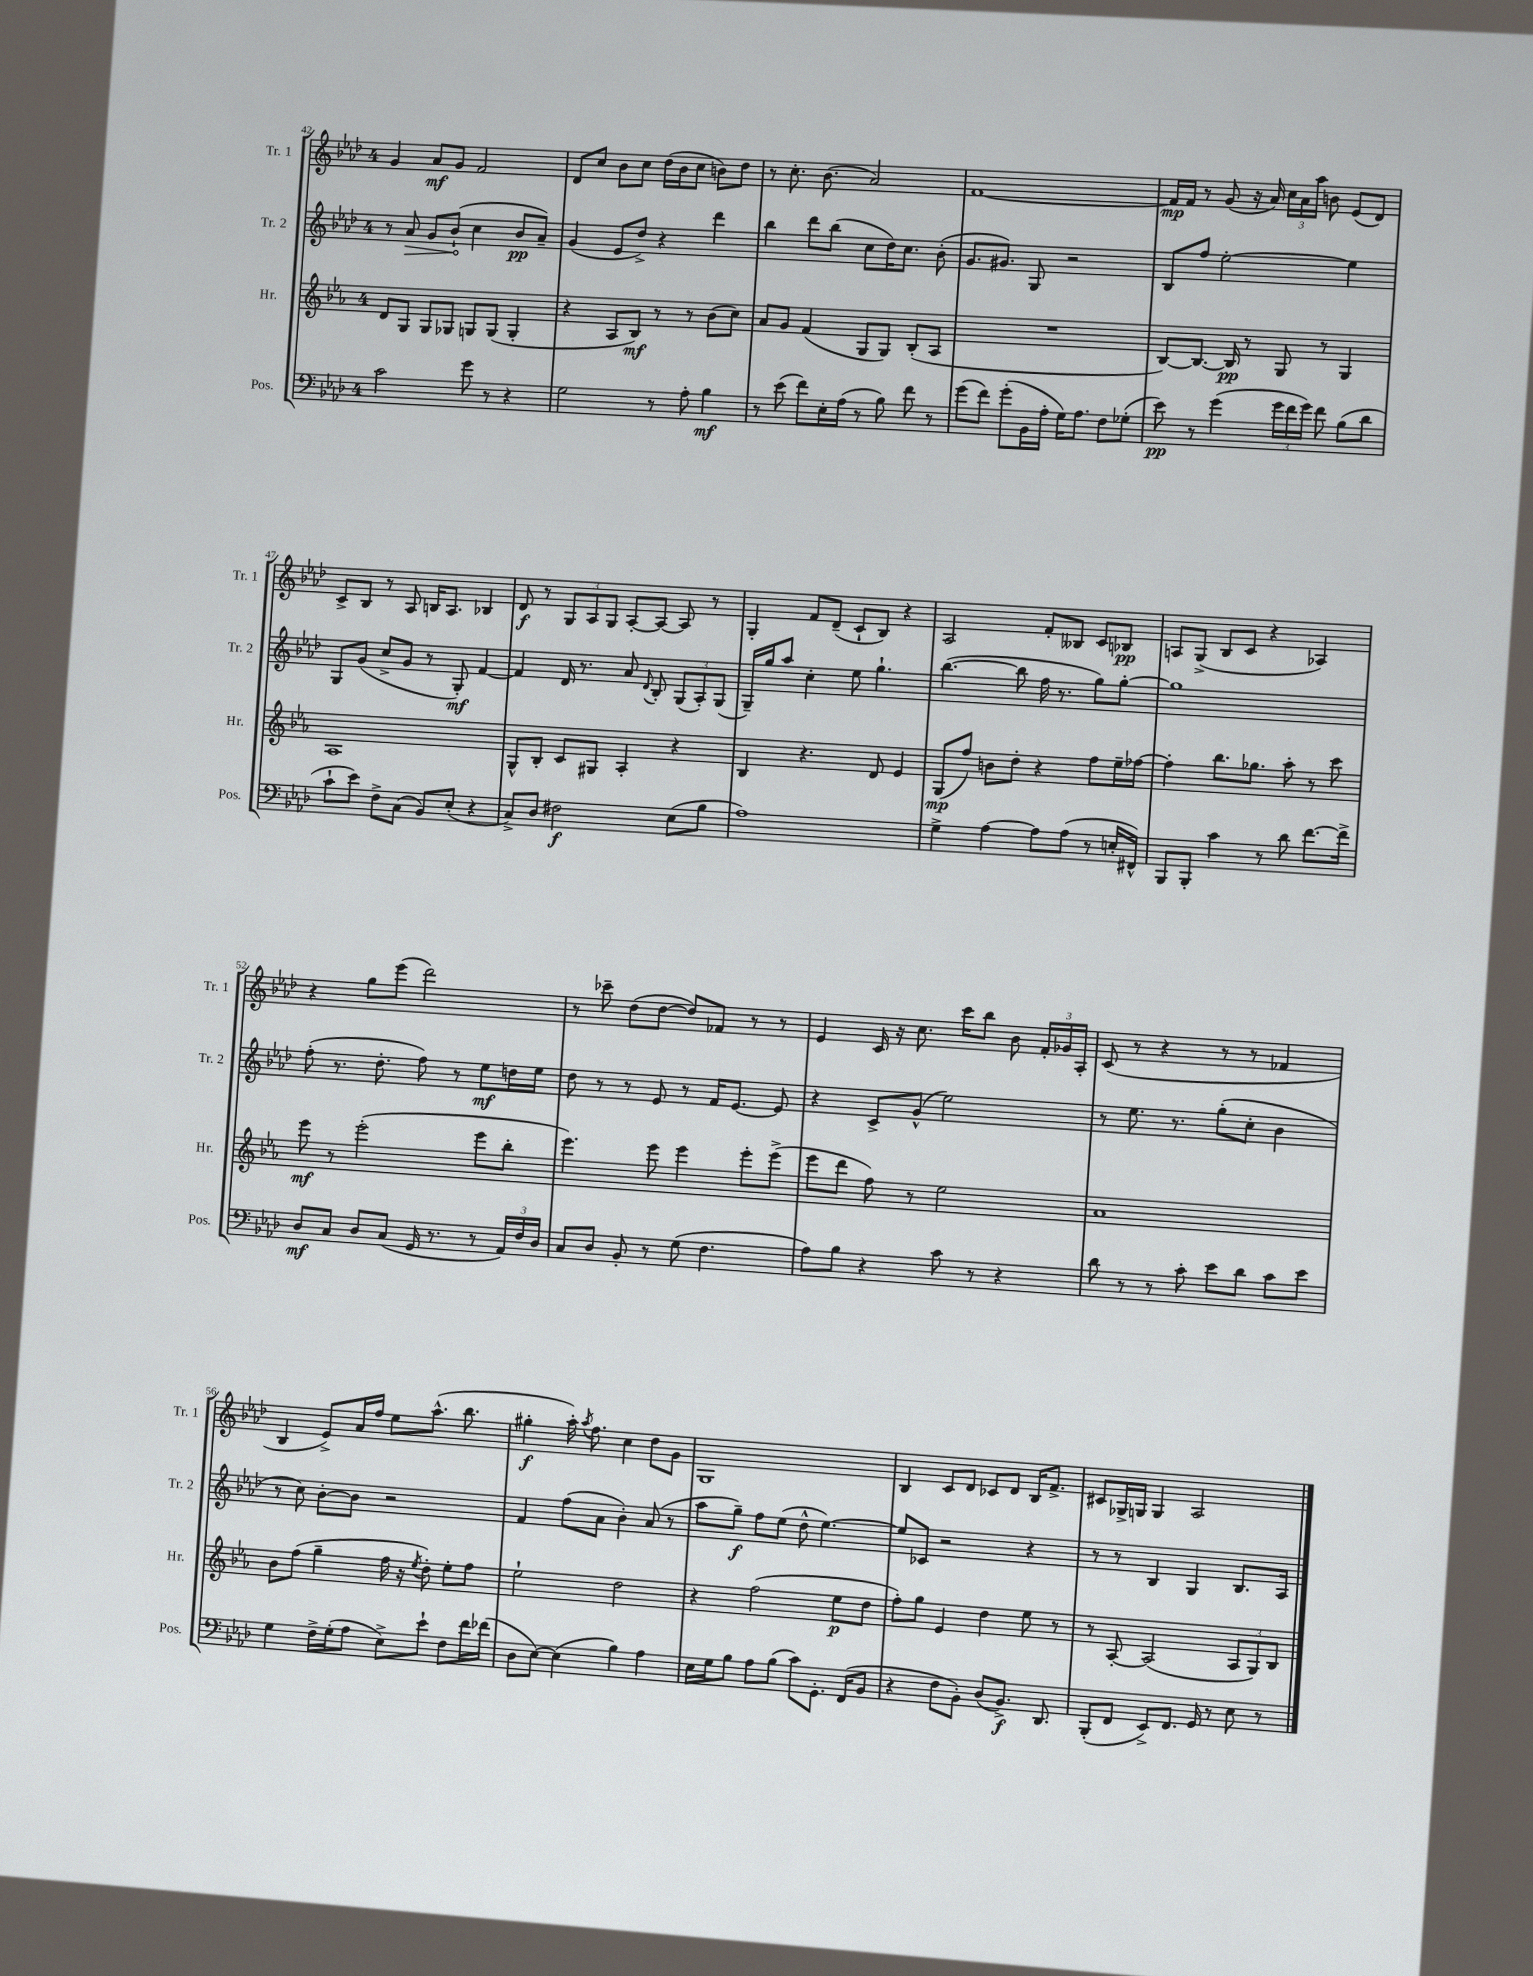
<<
\new StaffGroup <<
\new Staff = "s0" \with { instrumentName = "Tr. 1" shortInstrumentName = "Tr. 1" } {
    \clef treble \key aes \major \once \override Staff.TimeSignature.style = #'single-digit \time 4/4
    \autoBeamOff g'4 aes'8[\mf g'8] f'2 |
    des'8[ c''8] bes'8[ c''8] des''16[( bes'16 c''8] b'8[) des''8] |
    r8 c''8.-. bes'8.( aes'2) |
    f'1~ |
    f'16[\mp f'16] r8 g'8( r16 aes'16) \tuplet 3/2 { c''16[ aes'16 aes''16] } b'8 ees'8[( des'8]) |
    c'8[-> bes8] r8 aes8 b16[ aes8.] bes4 |
    des'8\f r8 \tuplet 3/2 { g8[ aes8 g8] } aes8[~-. aes8]~ aes8 r8 |
    g4-. f'8[ des'8]--( c'8[-! bes8]) r4 |
    aes2 f'8[-. beses8] c'8[ bes8]\pp |
    a8[ g8]->( bes8[ c'8] r4 aes4) |
    r4 g''8[ ees'''8]( des'''2) |
    r8 ces'''8-- des''8[( des''8]~ des''8[) fes'8] r8 r8 |
    ees'4 c'16 r16 c''8. c'''16[ bes''8] bes'8 \tuplet 3/2 { f'16[-. ges'16 aes16]-. } |
    c'8( r8 r4 r8 r8 fes'4 |
    bes4 ees'8[->) aes'16 f''16] ees''8[ aes''8.]-^( bes''8. |
    gis''4-.\f aes''16-.) \acciaccatura { aes''8 } f''8. c''4 des''8[ g'8] |
    g1 |
    bes4 c'8[ des'8] ces'8[ des'8] bes16[ f'8.]-> |
    cis'8[ ges16-> g16] g4 aes2 \bar "|." |
}
\new Staff = "s1" \with { instrumentName = "Tr. 2" shortInstrumentName = "Tr. 2" } {
    \clef treble \key aes \major \once \override Staff.TimeSignature.style = #'single-digit \time 4/4
    \autoBeamOff r8 \once \override Hairpin.circled-tip = ##t aes'8\> g'8[ bes'8]-!\!( c''4 bes'8[\pp aes'8]--) |
    g'4( ees'8[ des''8]->) r4 des'''4 |
    bes''4 des'''8[ bes''8]( c''8[ des''16) c''8.] bes'8-.( |
    g'8.[ gis'8.]) g8 r2 |
    bes8[ f''8] ees''2~-. ees''4 |
    g8[ g'8]( c''8[-> g'8] r8 g8-.\mf) f'4~ |
    f'4 des'16 r8. aes'8 \appoggiatura { des'8 } bes8-. \tuplet 3/2 { g8[( aes8-.) g8]( } |
    g16[--) g''16 aes''8] c''4-. ees''8 g''4.-! |
    bes''4.~( bes''8 f''16 r8. g''8[) g''8]~-. |
    g''1 |
    f''8-.( r8. des''8.-. f''8) r8 ees''8[\mf d''16 ees''16] |
    des''8 r8 r8 ees'8 r8 f'16[ ees'8.]~ ees'8 |
    r4 c'8[-> g'8]-^( ees''2) |
    r8 ees''8. r8. g''8[-.( c''8]-. bes'4 |
    r8 c''8) bes'8[~-. bes'8] r2 |
    f'4 f''8[( aes'8] bes'4-.) aes'8( r8 |
    aes''8[ g''8]--\f) f''8[ ees''8]( des''8-^ ees''4.~) |
    ees''8[ ces'8] r2 r4 |
    r8 r8 bes4 g4 bes8.[ aes16] \bar "|." |
}
\new Staff = "s2" \with { instrumentName = "Hr." shortInstrumentName = "Hr." } {
    \clef treble \key ees \major \once \override Staff.TimeSignature.style = #'single-digit \time 4/4
    \autoBeamOff d'8[ g8] g8[ ges8] g8[ g8]( g4-. |
    r4 aes8[ bes8]\mf) r8 r8 bes'8[( c''8]) |
    aes'8[ g'8] f'4( g8[ g8]) bes8[-.( aes8] |
    R1 |
    bes8[~) bes8.]~ bes16\pp r8 g8 r8 g4 |
    aes1 |
    g8[-^ bes8]-. c'8[ gis8] aes4-. r4 |
    bes4 r4. d'8 ees'4 |
    g8[\mp( f''8]) b'8[ d''8]-. r4 f''8[ ees''16-- fes''16]~ |
    fes''4-. bes''8.[ ges''8.] aes''8-. r8 c'''8 |
    ees'''8\mf r8 ees'''2-.( ees'''8[ bes''8]-. |
    ees'''4.) ees'''8 ees'''4 ees'''8[-. ees'''8]->( |
    ees'''8[ d'''8] f''8) r8 ees''2 |
    aes'1 |
    bes'8[ f''8]( g''4-- f''16 r16 \acciaccatura { ees''8 } d''8-.) ees''8[-. f''8] |
    ees''2-! d''2 |
    r4 f''2( ees''8[\p d''8] |
    f''8[-.) g''8] ees'4 d''4 ees''8 r8 |
    r8 aes8~-. aes2( \tuplet 3/2 { aes8[ g8) bes8] } \bar "|." |
}
\new Staff = "s3" \with { instrumentName = "Pos." shortInstrumentName = "Pos." } {
    \clef bass \key aes \major \once \override Staff.TimeSignature.style = #'single-digit \time 4/4
    \autoBeamOff c'2 g'8 r8 r4 |
    g2 r8 aes8-. bes4\mf |
    r8 ees'8( f'8[) ees16-. aes16]( r8 bes8) f'8 r8 |
    g'8[( f'8]) g'8[-.( bes,16 aes16]-. g16[) aes8.] f8[ ges8]-.( |
    ees'8\pp) r8 g'4( \tuplet 3/2 { g'16[ f'16 g'16]) } f'8 bes8[( des'8] |
    c'8[-! ees'8]) f8[-> c8]( bes,8[) ees8]-.( r4 |
    c8[->) des8] fis2\f ees8[( bes8] |
    aes1) |
    g4-> aes4~ aes8[ aes8]( r8 e16[-. fis,16]-^) |
    bes,,8[ bes,,8]-. c'4 r8 des'8 f'8.[~ f'16]-> |
    des8[\mf c8] des8[ c8]( g,16 r8. r8 \tuplet 3/2 { aes,16[) f16 des16] } |
    c8[ des8] bes,8-. r8 g8( f4. |
    aes8[) bes8] r4 c'8 r8 r4 |
    des'8 r8 r8 c'8-. ees'8[ des'8] c'8[ ees'8] |
    g4 f16[-> g16-.( aes8] ees8[->) ees'8]-! f8[ f'16 fes'16]( |
    des8[ ees8]~) ees4( bes4) aes4 |
    ees16[ g16 bes8] aes8[ bes8]( c'8[) g,8.]-. f,16[( bes,8] |
    r4 f8[ bes,8]-.) des8[( bes,8.]->\f) des,8. |
    bes,,8[-.( f,8] ees,8[->) f,8.] g,16 r8 ees8 r8 \bar "|." |
}
>>
>>
\layout { \context { \Score currentBarNumber = #42 } }
